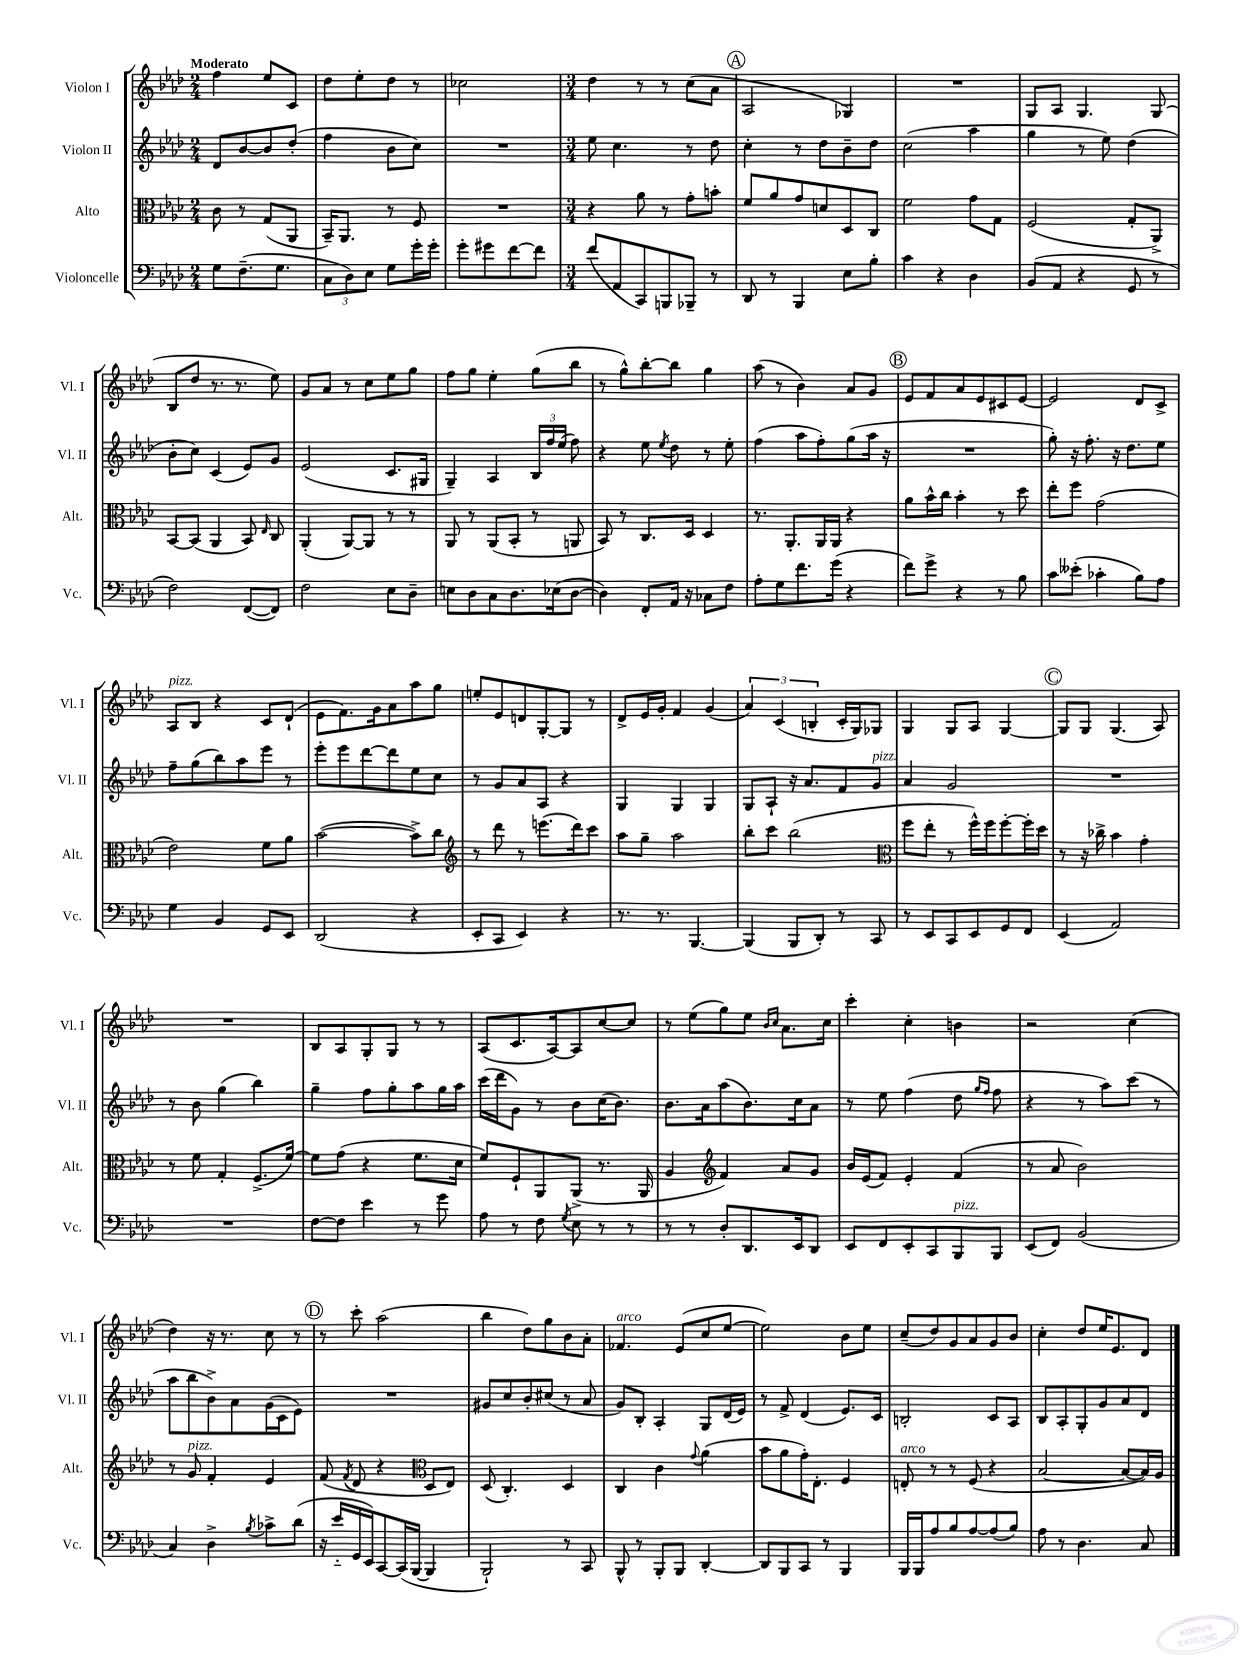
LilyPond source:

<<
\new StaffGroup <<
\new Staff = "s0" \with { instrumentName = "Violon I" shortInstrumentName = "Vl. I" } {
    \clef treble \key aes \major \numericTimeSignature \time 2/4 \tempo "Moderato"
    \autoBeamOff f''4 ees''8[ c'8] |
    des''8[ ees''8-. des''8] r8 |
    ces''2 |
    \numericTimeSignature \time 3/4 des''4 r8 r8 c''8[( aes'8] |
    \mark \markup { \circle "A" } aes2 ges4) |
    R2. |
    g8[ aes8] g4. g8( |
    bes8[ des''8] r8. r8. ees''8) |
    g'8[ aes'8] r8 c''8[ ees''8 g''8] |
    f''8[ g''8] ees''4-. g''8[( bes''8] |
    r8 g''8[-^) bes''8~-. bes''8] g''4 |
    aes''8( r8 bes'4) aes'8[ g'8] |
    \mark \markup { \circle "B" } ees'8[ f'8 aes'8 ees'8 cis'8 ees'8]~ |
    ees'2 des'8[ c'8]-> |
    aes8[^\markup { \italic "pizz." } bes8] r4 c'8[ des'8]-!( |
    ees'8[ f'8.) g'16 aes'8 aes''8 g''8] |
    e''8[-. ees'8 d'8 g8~-. g8] r8 |
    des'8[-> ees'16 g'16]-. f'4 g'4( |
    \tuplet 3/2 { aes'4) c'4( b4-. } c'16[-. g16) ges8] |
    g4 g8[ aes8] g4~ |
    \mark \markup { \circle "C" } g8[ g8] g4.( aes8) |
    R2. |
    bes8[ aes8 g8-. g8] r8 r8 |
    aes8[( c'8. aes16~) aes8 c''8~ c''8] |
    r8 ees''8[( g''8) ees''8] \grace { bes'16[ c''16] } aes'8.[ c''16] |
    c'''4-. c''4-. b'4 |
    r2 c''4( |
    des''4) r16 r8. c''8 r8 |
    \mark \markup { \circle "D" } r8 c'''8-. aes''2( |
    bes''4 des''8[) g''8 bes'8 aes'8]-. |
    fes'4.^\markup { \italic "arco" } ees'8[( c''8 ees''8]~ |
    ees''2) bes'8[ ees''8] |
    c''8[--( des''8) g'8 aes'8 g'8 bes'8] |
    c''4-. des''8[ ees''16 ees'8. des'8] \bar "|." |
}
\new Staff = "s1" \with { instrumentName = "Violon II" shortInstrumentName = "Vl. II" } {
    \clef treble \key aes \major \numericTimeSignature \time 2/4
    \autoBeamOff des'8[ bes'8~ bes'8 des''8]-.( |
    f''4 bes'8[ c''8]) |
    R2 |
    \numericTimeSignature \time 3/4 ees''8 c''4. r8 des''8 |
    \mark \markup { \circle "A" } c''4-. r8 des''8[ bes'8-- des''8] |
    c''2( aes''4 |
    g''4 r8 ees''8) des''4( |
    bes'8[-. c''8]) c'4( ees'8[) g'8] |
    ees'2( c'8.[ gis16] |
    g4--) aes4 \tuplet 3/2 { bes16[ f''16 ees''16]( } f''8) |
    r4 ees''8 \acciaccatura { ees''8 } des''8 r8 ees''8-. |
    f''4( aes''8[ f''8-.) g''8( aes''16] r16 |
    \mark \markup { \circle "B" } R2. |
    g''8-.) r16 f''8.-. r16 des''8.[ ees''8] |
    f''8[-- g''8( bes''8) aes''8 ees'''8] r8 |
    ees'''8[-. ees'''8 des'''8~ des'''8 ees''8 c''8] |
    r8 g'8[ aes'8 aes8] r4 |
    g4 g4 g4 |
    g8[ aes8]-! r16 aes'8.[ f'8 g'8]^\markup { \italic "pizz." } |
    aes'4 g'2 |
    \mark \markup { \circle "C" } R2. |
    r8 bes'8 g''4( bes''4) |
    g''4-- f''8[ g''8-. aes''8 g''16 aes''16] |
    c'''16[( des'''16 g'8]) r8 bes'8[ c''16( bes'8.]) |
    bes'8.[ aes'16 aes''8( bes'8.) c''16 aes'8] |
    r8 ees''8 f''4( des''8 \grace { g''16[ f''16] } f''8 |
    r4 r8 aes''8[) c'''8]( r8 |
    aes''8[ bes''8 bes'8->) aes'8 g'16( c'16 ees'8]) |
    \mark \markup { \circle "D" } R2. |
    gis'8[ c''8 bes'8-. cis''8]( r8 aes'8 |
    g'8[) bes8]-. aes4-. g8[ des'16( ees'16]) |
    r8 f'8-> des'4( ees'8.[) c'16] |
    b2-. c'8[ aes8] |
    bes8[ aes8-. g8-. g'8 aes'8 des'8] \bar "|." |
}
\new Staff = "s2" \with { instrumentName = "Alto" shortInstrumentName = "Alt." } {
    \clef alto \key aes \major \numericTimeSignature \time 2/4
    \autoBeamOff c'8 r8 g8[( aes,8] |
    bes,16[--) aes,8.] r8 f8 |
    R2 |
    \numericTimeSignature \time 3/4 r4 aes'8 r8 g'8[-. b'8]-. |
    \mark \markup { \circle "A" } f'8[ aes'8 g'8 d'8 des8 c8] |
    f'2 g'8[ g8] |
    f2( g8[-. aes,8]->) |
    bes,8[~ bes,8]( aes,4 bes,8) \grace { ees16 } c8 |
    aes,4-.( aes,8[~) aes,8] r8 r8 |
    aes,8 r8 aes,8[( bes,8]-. r8 a,8 |
    bes,8) r8 c8.[ des16] des4 |
    r8. aes,8.[-. aes,16 aes,16] r4 |
    \mark \markup { \circle "B" } aes'8[ bes'16-^ c''16] bes'4-. r8 des''8 |
    ees''8[-. f''8] g'2( |
    ees'2) f'8[ aes'8] |
    bes'2~( bes'8[->) c''8] |
    \clef treble r8 des'''8 r8 e'''8.[( des'''16) c'''8] |
    aes''8[ g''8]-- aes''2 |
    bes''8[-. c'''8] bes''2( |
    \clef alto f''8[ ees''8]-. r8 f''16[-^) f''16 f''8~-. f''16-. des''16] |
    \mark \markup { \circle "C" } r8 r16 ces''16-> bes'4 g'4-. |
    r8 f'8 g4-. f8.[->( f'16]~) |
    f'8[ g'8]( r4 f'8.[ des'16] |
    f'8[) f8-! aes,8 aes,8]->( r8. aes,16 |
    aes4 \clef treble f'4) aes'8[ g'8] |
    bes'16[ ees'16( f'8]) ees'4-. f'4( |
    r8 aes'8 bes'2) |
    r8 g'8^\markup { \italic "pizz." } f'4-. ees'4 |
    \mark \markup { \circle "D" } f'8( \acciaccatura { f'8 } des'8 r4 \clef alto des8[ ees8]) |
    des8( c4.-.) des4 |
    c4 c'4 \appoggiatura { g'8 } aes'4( |
    bes'8[ aes'8 g'16-.) ees8.]-. f4 |
    e8-.^\markup { \italic "arco" } r8 r8 f8( r4 |
    bes2~ bes8[~ bes16) aes16] \bar "|." |
}
\new Staff = "s3" \with { instrumentName = "Violoncelle" shortInstrumentName = "Vc." } {
    \clef bass \key aes \major \numericTimeSignature \time 2/4
    \autoBeamOff g8[ f8.--( g8.] |
    \tuplet 3/2 { c8[ des8) ees8] } g8[ g'16-. g'16]-. |
    g'8[-. gis'8 f'8~ f'8] |
    \numericTimeSignature \time 3/4 f'8[( aes,8 c,8) b,,8 bes,,8]-- r8 |
    \mark \markup { \circle "A" } des,8 r8 bes,,4 ees8[ bes8]-. |
    c'4 r4 des4 |
    bes,8[( aes,8] r4 g,8 r8 |
    f2) f,8[~( f,8]) |
    f2 ees8[ des8]-- |
    e8[ des8 c8 des8. ees16( des8]~ |
    des4) f,8[-. aes,16] r16 ces8[ f8] |
    aes8[-. g8 f'8. g'16]( r4 |
    \mark \markup { \circle "B" } f'8[) g'8]-> r4 r8 bes8 |
    c'8[ eeses'8]-.( ces'4-. bes8[) aes8] |
    g4 bes,4 g,8[ ees,8] |
    des,2( r4 |
    ees,8[-. c,8] ees,4) r4 |
    r8. r8. bes,,4.~ |
    bes,,4( bes,,8[ des,8]-.) r8 c,8 |
    r8 ees,8[ c,8 ees,8 g,8 f,8] |
    \mark \markup { \circle "C" } ees,4( aes,2) |
    R2. |
    f8[~ f8] ees'4 r8 g'8 |
    aes8 r8 f8 \acciaccatura { g8 } ees8 r8 r8 |
    r8 r8 des8[-. des,8. ees,16 des,8] |
    ees,8[ f,8 ees,8-. c,8 bes,,8^\markup { \italic "pizz." } bes,,8] |
    ees,8[( f,8]) bes,2( |
    c4) des4-> \acciaccatura { bes8 } ces'8[-> des'8]( |
    \mark \markup { \circle "D" } r16 ees'16[-_ g,16 ees,16) c,8~ c,16( bes,,16]~ bes,,4 |
    bes,,2-!) r8 c,8 |
    bes,,8-^ r8 bes,,8[-. bes,,8] des,4~-. |
    des,8[ bes,,8 c,8] r8 bes,,4 |
    bes,,16[ bes,,16 aes8 bes8 aes8~ aes8( bes8]) |
    aes8 r8 des4. c8 \bar "|." |
}
>>
>>
\layout { \context { \Score \remove "Bar_number_engraver" } }
